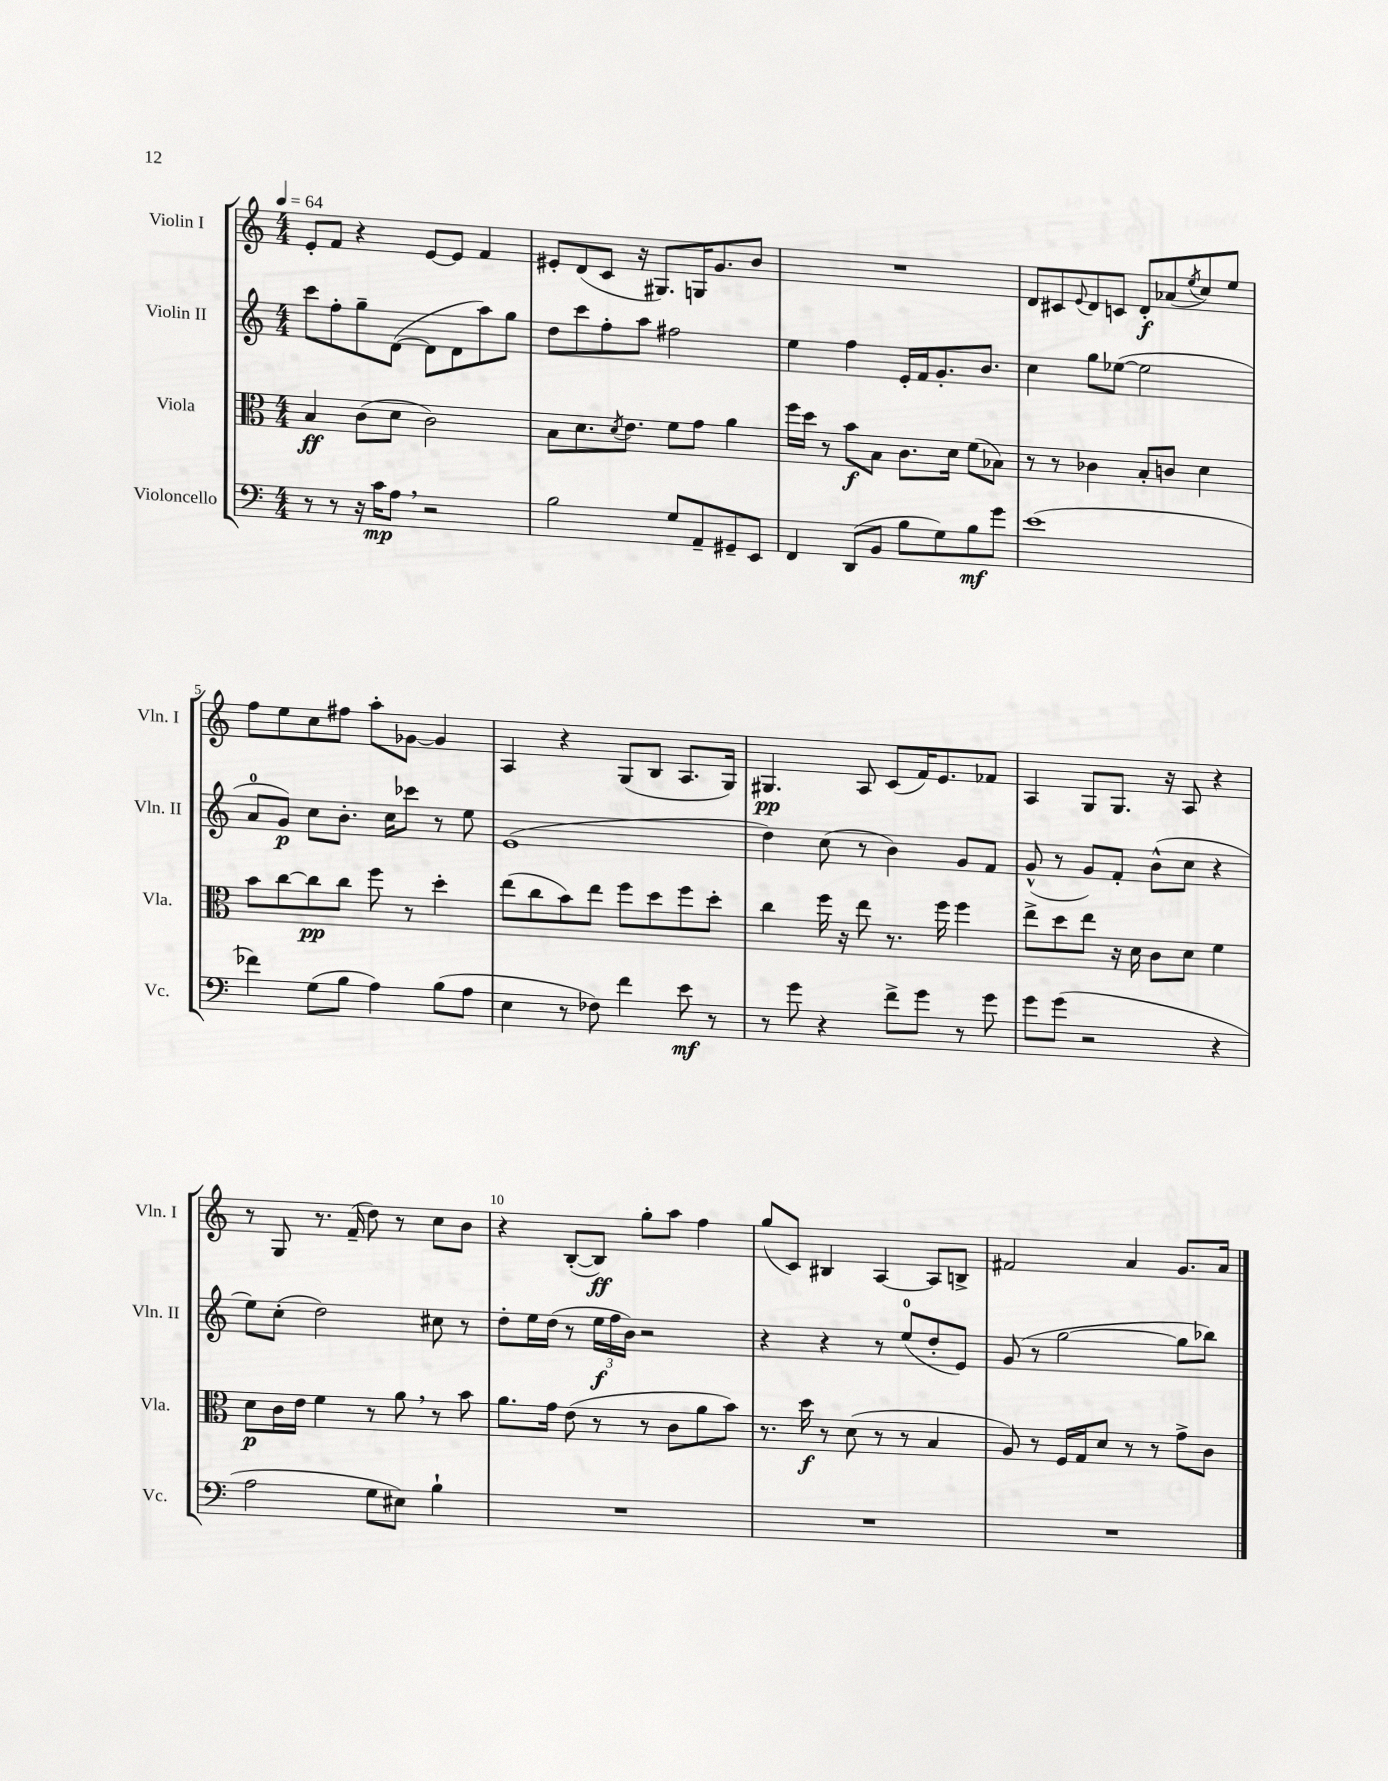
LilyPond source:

<<
\new StaffGroup <<
\new Staff = "s0" \with { instrumentName = "Violin I" shortInstrumentName = "Vln. I" } {
    \clef treble \key c \major \numericTimeSignature \time 4/4 \tempo 4 = 64
    e'8-. f'8 r4 e'8~ e'8 f'4 |
    eis'8-. d'8( c'8 r16 gis8.) g16 g'8. b'8 |
    R1 |
    d'8 cis'8 \appoggiatura { e'8 } d'8 c'8 d'8-.\f aes'8( \acciaccatura { e''8 } c''8) e''8 |
    f''8 e''8 c''8 fis''8 a''8-. ges'8~ ges'4 |
    a4 r4 g8( b8 a8. g16) |
    gis4.\pp a8 c'8( f'16) e'8. fes'8 |
    a4 g8 g8. r16 a8 r4 |
    r8 g8 r8. f'16--( d''8) r8 c''8 b'8 |
    r4 b8~-.( b8\ff) g''8-. a''8 f''4 |
    g''8( c'8) bis4 a4~ a8 b8-> |
    fis'2 a'4 g'8. a'16 \bar "|." |
}
\new Staff = "s1" \with { instrumentName = "Violin II" shortInstrumentName = "Vln. II" } {
    \clef treble \key c \major \numericTimeSignature \time 4/4
    c'''8 f''8-. g''8-- d'8~( d'8 d'8 a''8) g''8 |
    d''8 c'''8 f''8-. a''8 fis''2 |
    e''4 f''4 e'16-. f'16 g'8.-. b'8. |
    c''4 g''8 ees''8~( ees''2 |
    a'8-0 g'8\p) c''8 b'8.-. c''16 ces'''8 r8 e''8 |
    e'1( |
    d''4) c''8( r8 b'4) g'8 f'8 |
    g'8-^( r8 g'8) f'8-. b'8-^( c''8 r4 |
    e''8) c''8-.( d''2) cis''8 r8 |
    d''8-. e''16 d''16( r8 \tuplet 3/2 { e''16\f f''16 b'16) } r2 |
    r4 r4 r8 e''8-0( d''8-. e'8) |
    g'8( r8 g''2~ g''8 bes''8) \bar "|." |
}
\new Staff = "s2" \with { instrumentName = "Viola" shortInstrumentName = "Vla." } {
    \clef alto \key c \major \numericTimeSignature \time 4/4
    b4\ff c'8( d'8 c'2) |
    b8 d'8. \acciaccatura { d'8 } e'8. f'8 g'8 a'4 |
    f''16 d''16 r8 b'8\f b8 c'8. d'16 f'8( bes8) |
    r8 r8 ces'4 b8-. c'8 d'4 |
    b'8 c''8~ c''8\pp c''8 f''8 r8 d''4-. |
    e''8( c''8 b'8) e''8 f''8 d''8 f''8 d''8-. |
    c''4 f''16 r16 e''8 r8. f''16 f''4 |
    e''8-> d''8 e''8 r16 d'16 c'8 d'8 f'4 |
    d'8\p c'16 e'16 f'4 r8 a'8 \breathe r8 b'8 |
    a'8. g'16 e'8( r8 r8 c'8 a'8 b'8) |
    r8. d''16\f r8 d'8( r8 r8 b4 |
    a8) r8 f16 g16 d'8 r8 r8 g'8-> c'8 \bar "|." |
}
\new Staff = "s3" \with { instrumentName = "Violoncello" shortInstrumentName = "Vc." } {
    \clef bass \key c \major \numericTimeSignature \time 4/4
    r8 r8 r16 c'16\mp a8 \breathe r2 |
    b2 g8 a,8-- gis,8-- e,8 |
    f,4 d,8( b,8 b8 g8) b8\mf g'8 |
    e'1( |
    fes'4) g8( b8 a4) b8( a8 |
    e4 r8 fes8) f'4 e'8\mf r8 |
    r8 g'8 r4 f'8-> g'8 r8 g'8 |
    g'8 g'8( r2 r4 |
    a2 g8 eis8) b4-! |
    R1 |
    R1 |
    R1 \bar "|." |
}
>>
>>
\layout { \context { \Score \override BarNumber.break-visibility = ##(#f #t #t) barNumberVisibility = #(every-nth-bar-number-visible 5) } }
